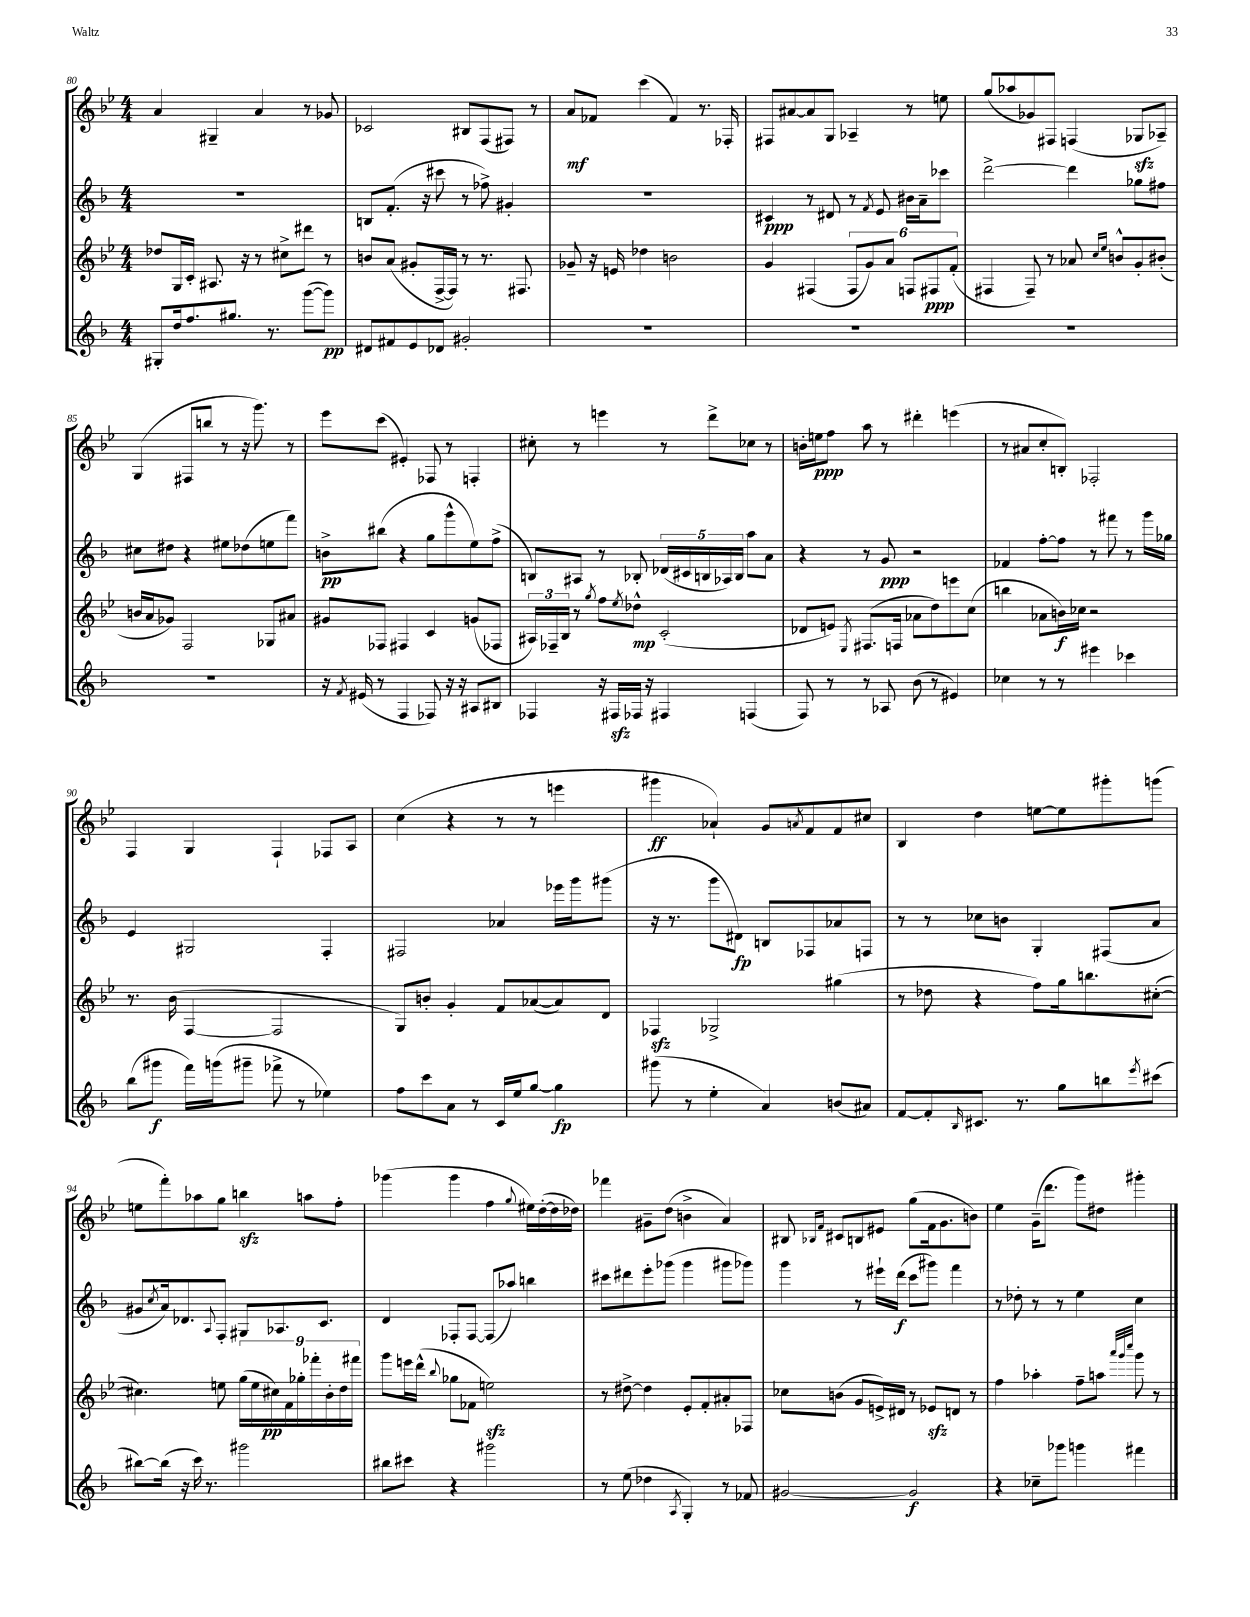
<<
\new StaffGroup <<
\new Staff = "s0" {
    \clef treble \key bes \major \numericTimeSignature \time 4/4
    a'4 gis4-- a'4 r8 ges'8 |
    ces'2 bis8 f8( fis8) r8 |
    a'8\mf fes'8 c'''4( fes'4) r8. fes16-. |
    fis8 ais'8~ ais'8 g8 aes4-- r8 e''8 |
    g''8( aes''8 ges'8) fis8 f4( ges8\sfz aes8--) |
    g4( fis8 b''8 r8 r16 g'''8.) r8 |
    ees'''8 c'''8( eis'4-.) fes8 r8 f4-. |
    cis''8-. r8 e'''4 r8 d'''8-> ces''8 r8 |
    b'16-. e''16\ppp f''8 a''8 r8 dis'''4-. e'''4( |
    r8 ais'8 c''8-. b8-.) fes2-. |
    f4 g4 f4-! fes8 a8 |
    c''4( r4 r8 r8 e'''4 |
    gis'''4\ff aes'4-!) g'8 \acciaccatura { a'8 } f'8 f'8 cis''8 |
    bes4 d''4 e''8~ e''8 gis'''8-. g'''8( |
    e''8 f'''8-.) aes''8 g''8 b''4\sfz a''8 f''8-. |
    ges'''4( ges'''4 f''4 \appoggiatura { g''8 } eis''16) d''16~-.( d''16 des''16) |
    fes'''4 gis'8-- d''8( b'4-> a'4) |
    bis8 \grace { bes16 f'16 } cis'8 b8 eis'8 g''8( f'16 g'8. b'8) |
    ees''4 g'16--( d'''8. g'''8) dis''8 gis'''4-. \bar "|." |
}
\new Staff = "s1" {
    \clef treble \key f \major \numericTimeSignature \time 4/4
    R1 |
    b8 f'8.-.( r16 cis'''8 r8 fes''8->) gis'4-. |
    R1 |
    cis'4\ppp r8 dis'8 r8 \acciaccatura { f'8 } e'8 bis'16 a'16-- ces'''8 |
    d'''2~-> d'''4 ges''8 fis''8 |
    cis''8 dis''8 r4 eis''8 des''8( e''8 f'''8) |
    b'8->\pp bis''8( r4 g''8 g'''8-^ e''8) f''8->( |
    b8) ais8 r8 bes8-. \tuplet 5/4 { des'16( cis'16 b16 aes16) b16 } a''8 a'8 |
    r4 r8 g'8\ppp r2 |
    fes'4 f''8~-. f''8 r8 fis'''8 r8 g'''16 ges''16 |
    e'4 gis2 f4-. |
    fis2 aes'4 ees'''16 g'''16 gis'''8( |
    r16 r8. g'''8 dis'8\fp) b8 fes8 aes'8 f8 |
    r8 r8 ces''8 b'8 g4-. fis8( a'8 |
    gis'8 \acciaccatura { c''8 } a'16) des'8. \appoggiatura { a8 } f8-. gis8 aes8. c'8. |
    d'4 fes8-. fes8~ fes8( aes''8) b''4 |
    cis'''8 dis'''8 e'''8-. ges'''8( ges'''4 gis'''8 ges'''8) |
    g'''4 r8 eis'''16-! d'''16\f( c'''8 gis'''8) f'''4 |
    r8 des''8-. r8 r8 e''4 c''4 \bar "|." |
}
\new Staff = "s2" {
    \clef treble \key bes \major \numericTimeSignature \time 4/4
    des''8 g16 c'16-. ais8. r16 r8 cis''8-> dis'''8 r8 |
    b'8 a'8( gis'8-. f16~-> f16) r8 r8. fis8. |
    ges'8-- r16 e'16 des''4 b'2 |
    g'4 fis4( \tuplet 6/4 { fis8 g'8) a'8 f8 fis8\ppp f'8-.( } |
    fis4 fis8--) r8 aes'8 \grace { c''16 ees''16 } b'8-^ g'8-. bis'8-.( |
    b'16 a'16 ges'8) f2 ges8 ais'8 |
    gis'8 fes8 fis4 c'4 g'8( fes8 |
    \tuplet 3/2 { ais16) fes16-- bes16 } r8 \acciaccatura { g''8 } f''8 \acciaccatura { ees''8 } des''8-^\mp c'2-.( |
    des'8 e'8) \acciaccatura { ees8 } fis8.( f16 aes'8 d''8) e'''8 c''8( |
    b''4 aes'8 b'16\f) ces''16 r2 |
    r8. bes'16( f4~ f2 |
    g8) b'8-. g'4-. f'8 aes'8~( aes'8) d'8 |
    fes4\sfz ges2-> gis''4( |
    r8 des''8 r4 f''8) g''16 b''8. cis''8~-.( |
    cis''4.) e''8 \tuplet 9/8 { g''16( e''16 cis''16\pp) f'16 ges''16-. fes'''16-. bes'16-. d''16 fis'''16 } |
    g'''8 e'''16 d'''16-^( \appoggiatura { bes''8 } ges''8 fes'8 e''2\sfz) |
    r8 dis''8~-> dis''4 ees'8-. f'8-. ais'8-. fes8 |
    ces''8 b'8( g'8 e'16->) dis'16 r8 ees'8\sfz d'8 r8 |
    f''4 aes''4-. f''8-- a''8 \grace { a'''32 g'''32 c''''32 } g'''8 r8 \bar "|." |
}
\new Staff = "s3" {
    \clef treble \key f \major \numericTimeSignature \time 4/4
    gis8-. d''16 f''8. gis''8. r8. g'''8~( g'''8\pp) |
    dis'8 fis'8 e'8 des'8 gis'2-. |
    R1 |
    R1 |
    R1 |
    R1 |
    r16 \acciaccatura { f'8 } eis'16( r8 f4 fes8) r16 r16 ais8 bis8 |
    fes4 r16 fis16\sfz fes16 r16 fis4 f4( |
    f8) r8 r8 aes8 bes'8( r8 eis'4) |
    ces''4 r8 r8 eis'''4 ces'''4 |
    bes''8( gis'''8\f f'''16) g'''16( gis'''8-- fes'''8-> r8 ees''4) |
    f''8 c'''8 a'8 r8 c'16 e''16 g''8~ g''4\fp |
    gis'''8( r8 e''4-. a'4) b'8( ais'8) |
    f'8~ f'8-. \grace { bes16 } cis'8. r8. g''8 b''8 \acciaccatura { e'''8 } cis'''8( |
    bis''8~) bis''16( r16 c'''16) r8. gis'''2 |
    bis''8 cis'''8 r4 gis'''2 |
    r8 e''8( des''4 \acciaccatura { a8 } g4-.) r8 fes'8 |
    gis'2~ gis'2\f |
    r4 ces''8-- ges'''8 g'''4 fis'''4 \bar "|." |
}
>>
>>
\layout { \context { \Score currentBarNumber = #80 } }
